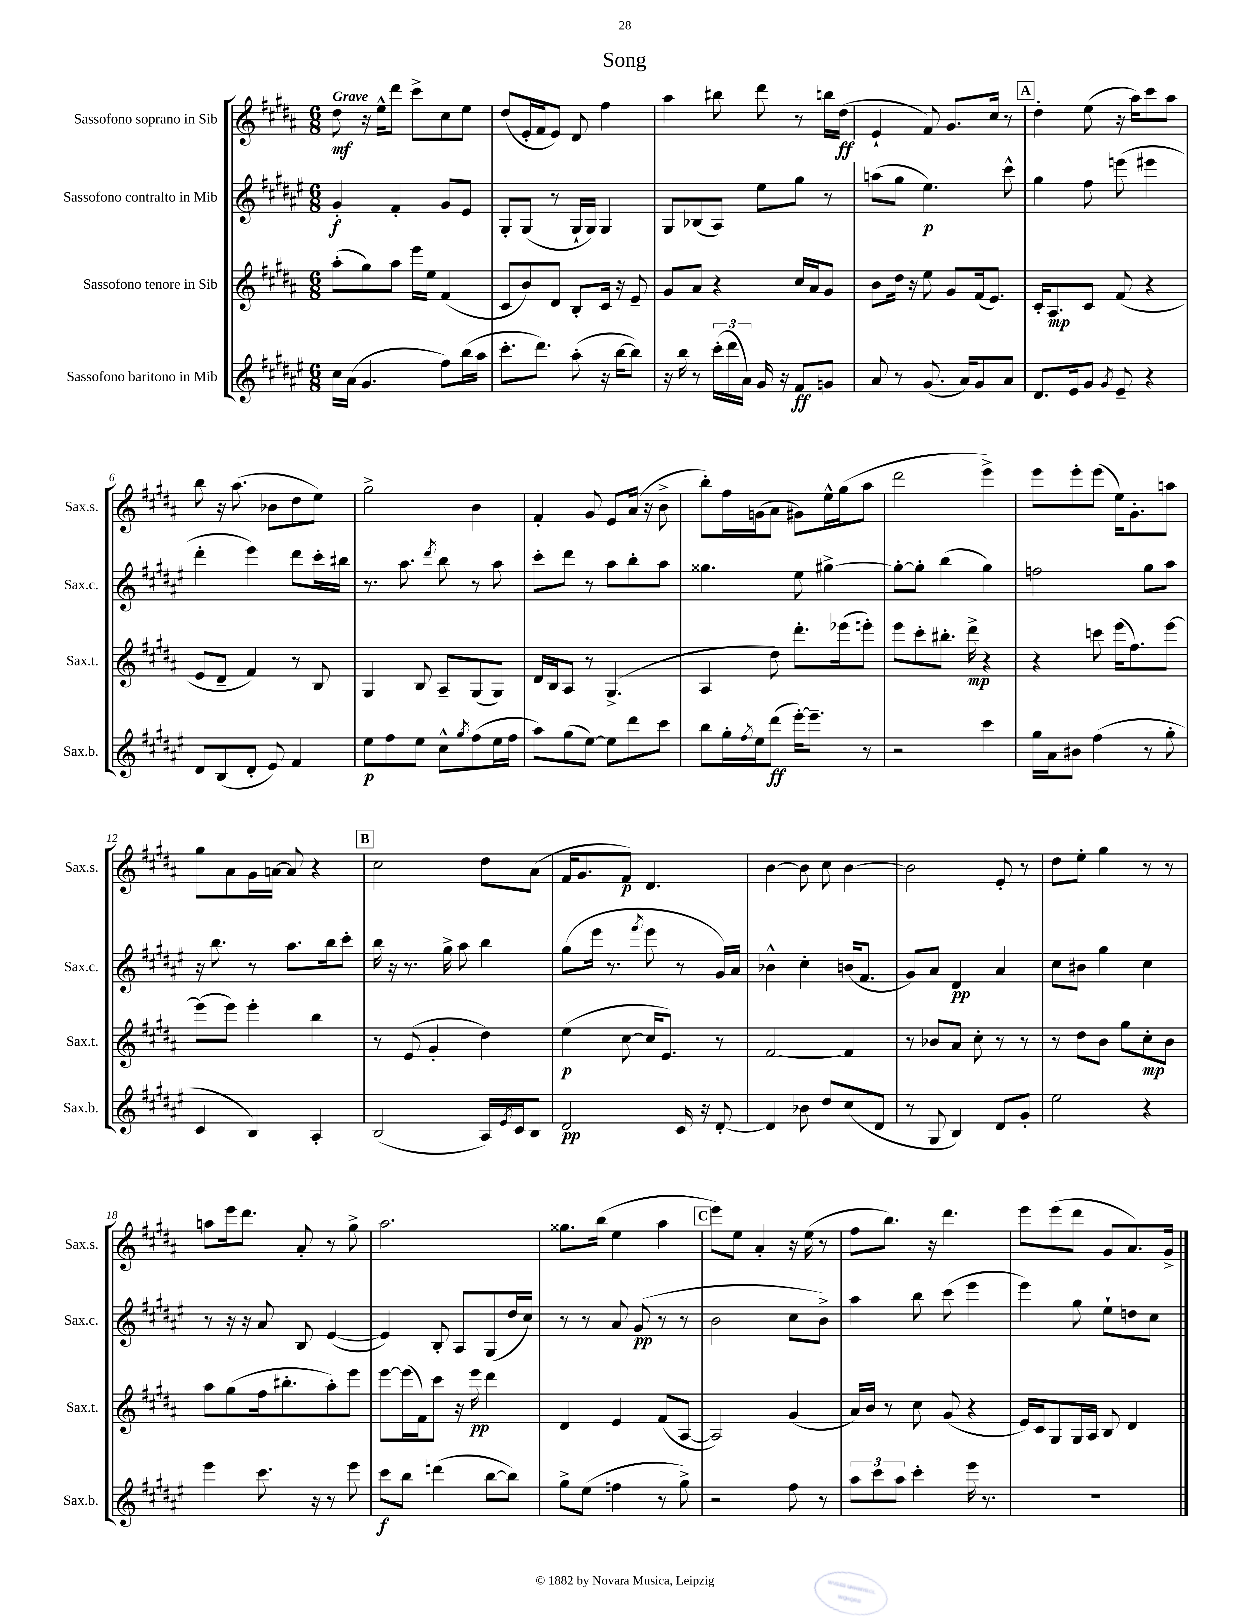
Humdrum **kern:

**kern	**kern	**kern	**kern
*staff4	*staff3	*staff2	*staff1
*clefG2	*clefG2	*clefG2	*clefG2
*k[f#c#g#d#a#e#]	*k[f#c#g#d#a#]	*k[f#c#g#d#a#e#]	*k[f#c#g#d#a#]
*M6/8	*M6/8	*M6/8	*M6/8
16cc#\LL	(8aa#'\L	4g#'/	8dd#\
(16a#\JJ	.	.	.
4.g#/	8gg#\)	.	16r
.	.	.	16ee^^\LK
.	8aa#\J	4f#'/	8ddd#\J
.	16eee\LL	.	8ccc#^\L
.	16ee\JJ	.	.
8ff#\L)	(4f#/	8g#/L	8cc#\
(16bb\L	.	8e#/J	8ee\J
16aa#\JJ	.	.	.
=	=	=	=
8.ccc#'\L	8c#/L	8G#'/L	(8dd#/L
.	8b/)	(8G#/J	16e'/L
8.ddd#\J)	.	.	16f#/J
.	8d#/J	8r	8e/J)
(8aa#'\	8B'/L	16G#`/LL	8d#/
.	.	16G#/JJ)	.
16r	16c#/Jk	4G#/	4ff#\
[16bb\LK	16r	.	.
8bb\]J)	8e~/	.	.
=	=	=	=
16r	8g#/L	8G#/L	4aa#\
16bb\	.	.	.
8r	8a#/J	(8B-/	.
(24ccc#'\LL	4r	8A#/J)	8bb#\
24ddd#\	.	.	.
24a#\JJ)	.	.	.
16g#/	.	8ee#\L	8ddd#\
16r	.	.	.
8f#/L	16cc#/LL	8gg#\J	8r
.	16a#/J	.	.
8g/J	8g#/J	8r	16bb\LL
.	.	.	(16dd#\JJ
=	=	=	=
8a#/	8b\L	(8aa\L	4e`/
8r	16dd#\Jk	8gg#\J	.
.	16r	.	.
(8.g#/	8ee\	4.ee#\)	8f#/)
.	8g#/L	.	8.g#/L
16a#/LK)	.	.	.
8g#/	(16f#/k	.	.
.	8.e/J)	.	16cc#/Jk
8a#/J	.	8ccc#^^\	8r
=	=	=	=
8.d#/L	16c#'/LK	4gg#\	4dd#'\
.	8.A#/	.	.
16e#/k	.	.	.
8g#/J	8c#/J	8ff#\	(8ee\
8qg#/	.	.	.
8e#~/	(8f#/	(8eee\	16r
.	.	.	16aa#\LK)
4r	4r	4eee#\	8ccc#\
.	.	.	8aa#\J
=	=	=	=
8d#/L	8e/L	4ddd#'\	8bb\
(8B/	8d#~/J	.	16r
.	.	.	(8.aa#\
8d#'/J	4f#/)	4eee#\)	.
8e#/)	.	.	8b-\L
4f#/	8r	8ddd#\L	8dd#\
.	8B/	16ccc#'\L	8ee\J)
.	.	16bb#\JJ	.
=	=	=	=
8ee#\L	4G#/	8.r	2gg#^\
8ff#\	.	.	.
.	.	8.aa#\	.
8ee#\J	8B/	.	.
.	.	8qddd#/	.
8cc#^^\L	8A#~/L	8bb\	.
8qgg#/	.	.	.
(8ff#\	(8G#/	8r	4b\
16ee#\L	8G#/J)	8aa#\	.
16ff#\JJ	.	.	.
=	=	=	=
8aa#\L)	16d#/LL	8ccc#'\L	4f#'/
.	16B/J	.	.
(8gg#\	8A#/J	8ddd#\J	.
[8ee#\J)	8r	8r	8g#/
8ee#\]L	(4.G#^/	8aa#\L	8e/L
8ddd#\	.	8bb'\	(16a#/Jk
.	.	.	16r
8ccc#\J	.	8aa#\J	8b^\
=	=	=	=
8bb\L	4A#/	4.gg##\	8bb'\L)
16gg#'\L	.	.	16ff#\L
8qff#/	.	.	.
16ee#\J	.	.	(16g\J
(8ddd#\J	8dd#\)	.	8a#\J
[16eee#'\LK)	8.ddd#'\L	8ee#\	8g#\L)
8.eee#~\]J	.	.	.
.	.	[4gg#^\	16ee^^\L
.	(16eee-\k	.	(16gg#\J
8r	8eee'\J)	.	8aa#\J
=	=	=	=
2r	8eee\L	8gg#'\_L	2ddd#\
.	8ccc#'\	8gg#'\]J	.
.	8.bb#'\J	(4bb\	.
.	16ddd#^\	.	.
4ccc#\	4r	4gg#\)	4eee^\)
=	=	=	=
16gg#\LL	4r	2ff\	8eee\L
16a#\J	.	.	.
8b#\J	.	.	8eee'\
(4ff#\	8ccc\	.	(8eee\J
.	(16eee\LK	.	16ee\LK)
.	8.ff#\)	.	8.g#'\
8r	.	8gg#\L	.
8gg#'\	[8eee\J	8aa#\J	8aa\J
=	=	=	=
4c#/	(8eee\]L	16r	8gg#\L
.	.	8.bb\	.
.	8eee\J)	.	8a#\
4B/)	4eee'\	8r	16g#\L
.	.	.	[16a\JJ
.	.	8.aa#\L	8a/]
4A#'/	4bb\	.	4r
.	.	16bb\k	.
.	.	8ccc#'\J	.
=	=	=	=
(2B/	8r	16bb\	2cc#\
.	.	16r	.
.	(8e/	8.r	.
.	4g#'/	.	.
.	.	16gg#^\	.
.	.	8aa#\	.
16A#/LL)	4dd#\)	4bb\	8dd#\L
8qe#/	.	.	.
16c#/J	.	.	.
8B/J	.	.	(8a#\J
=	=	=	=
2d#/	(4ee\	(8gg#\L	16f#/LK
.	.	.	8.g#/
.	.	16eee#\Jk	.
.	.	8.r	.
.	[8cc#\	.	8f#/J)
.	.	8qfff#/	.
.	16cc#/]LK	8eee#\	4.d#/
.	8.e/J)	.	.
16c#/	.	8r	.
16r	.	.	.
[8d#'/	8r	16g#/LL)	.
.	.	16a#/JJ	.
=	=	=	=
4d#/]	[2f#/	4b-^^\	[4b\
8b-\	.	4cc#'\	8b\]
8dd#/L	.	.	8cc#\
(8cc#/	4f#/]	(16b/LK	[4b\
.	.	8.f#/J	.
8d#/J	.	.	.
=	=	=	=
8r	8r	8g#/L)	2b\]
8G#/	8b-/L	8a#/J	.
4B/)	8a#/J	4d#/	.
.	8cc#'\	.	.
8d#/L	8r	4a#/	8e'/
8g#'/J	8r	.	8r
=	=	=	=
2ee#\	8r	8cc#\L	8dd#\L
.	8dd#\L	8b#\J	8ee'\J
.	8b\J	4gg#\	4gg#\
.	8gg#\L	.	.
4r	8cc#'\	4cc#\	8r
.	8b\J	.	8r
=	=	=	=
4eee#\	8aa#\L	8r	8aa\L
.	(8gg#\	16r	16eee\k
.	.	16r	8.ddd#\J
8.ccc#\	16ff#\k	8a#/	.
.	8.bb#'\	.	.
.	.	8B/	8a#'/
16r	.	.	.
8r	8aa#'\)	([4e#/	8r
8eee#\	8eee\J	.	8gg#^\
=	=	=	=
8ccc#\L	[8eee\L	4e#/])	2.aa#\
8bb\J	(16eee\]L	.	.
.	16f#\J)	.	.
(4ddd\	8ccc#\J	8B'/	.
.	16r	8A#/L	.
.	16eee\	.	.
[8bb\L	4ddd#\	(8G#/	.
8bb\]J)	.	16dd#/L	.
.	.	16cc#/JJ)	.
=	=	=	=
8gg#^\L	4d#/	8r	8.gg##\L
(8ee#\J	.	8r	.
.	.	.	(16bb\Jk
4ff\	4e/	8a#/	4ee\
.	.	(8g#/	.
8r	(8f#/L	8r	4aa#\
8gg#^\)	[8A#/J	8r	.
=	=	=	=
2r	2A#/])	2b\	8eee\L)
.	.	.	8ee\J
.	.	.	4a#'/
8ff#\	(4g#/	8cc#\L	16r
.	.	.	(16ee\
8r	.	8b^\J)	8r
=	=	=	=
12aa#\L	16a#/LL)	4aa#\	8ff#\L
.	16b/JJ	.	.
12ccc#\	.	.	.
.	8r	.	8.bb\J)
12aa#\J	.	.	.
4ccc#'\	8cc#\	8bb\	.
.	.	.	16r
.	(8g#/	(8ccc#\	4.ddd#\
16eee#\	4r	4eee#\	.
8.r	.	.	.
=	=	=	=
2.r	16e/LL)	4eee#\)	8eee\L
.	16c#/J	.	.
.	8G#/	.	(8eee\
.	16G#/L	8gg#\	8ddd#\J
.	16A#/JJ	.	.
.	8B/	8ee#`\L	8g#/L
.	4d#/	8dd\	8.a#/)
.	.	8cc#\J	.
.	.	.	16g#^/Jk
==	==	==	==
*-	*-	*-	*-
